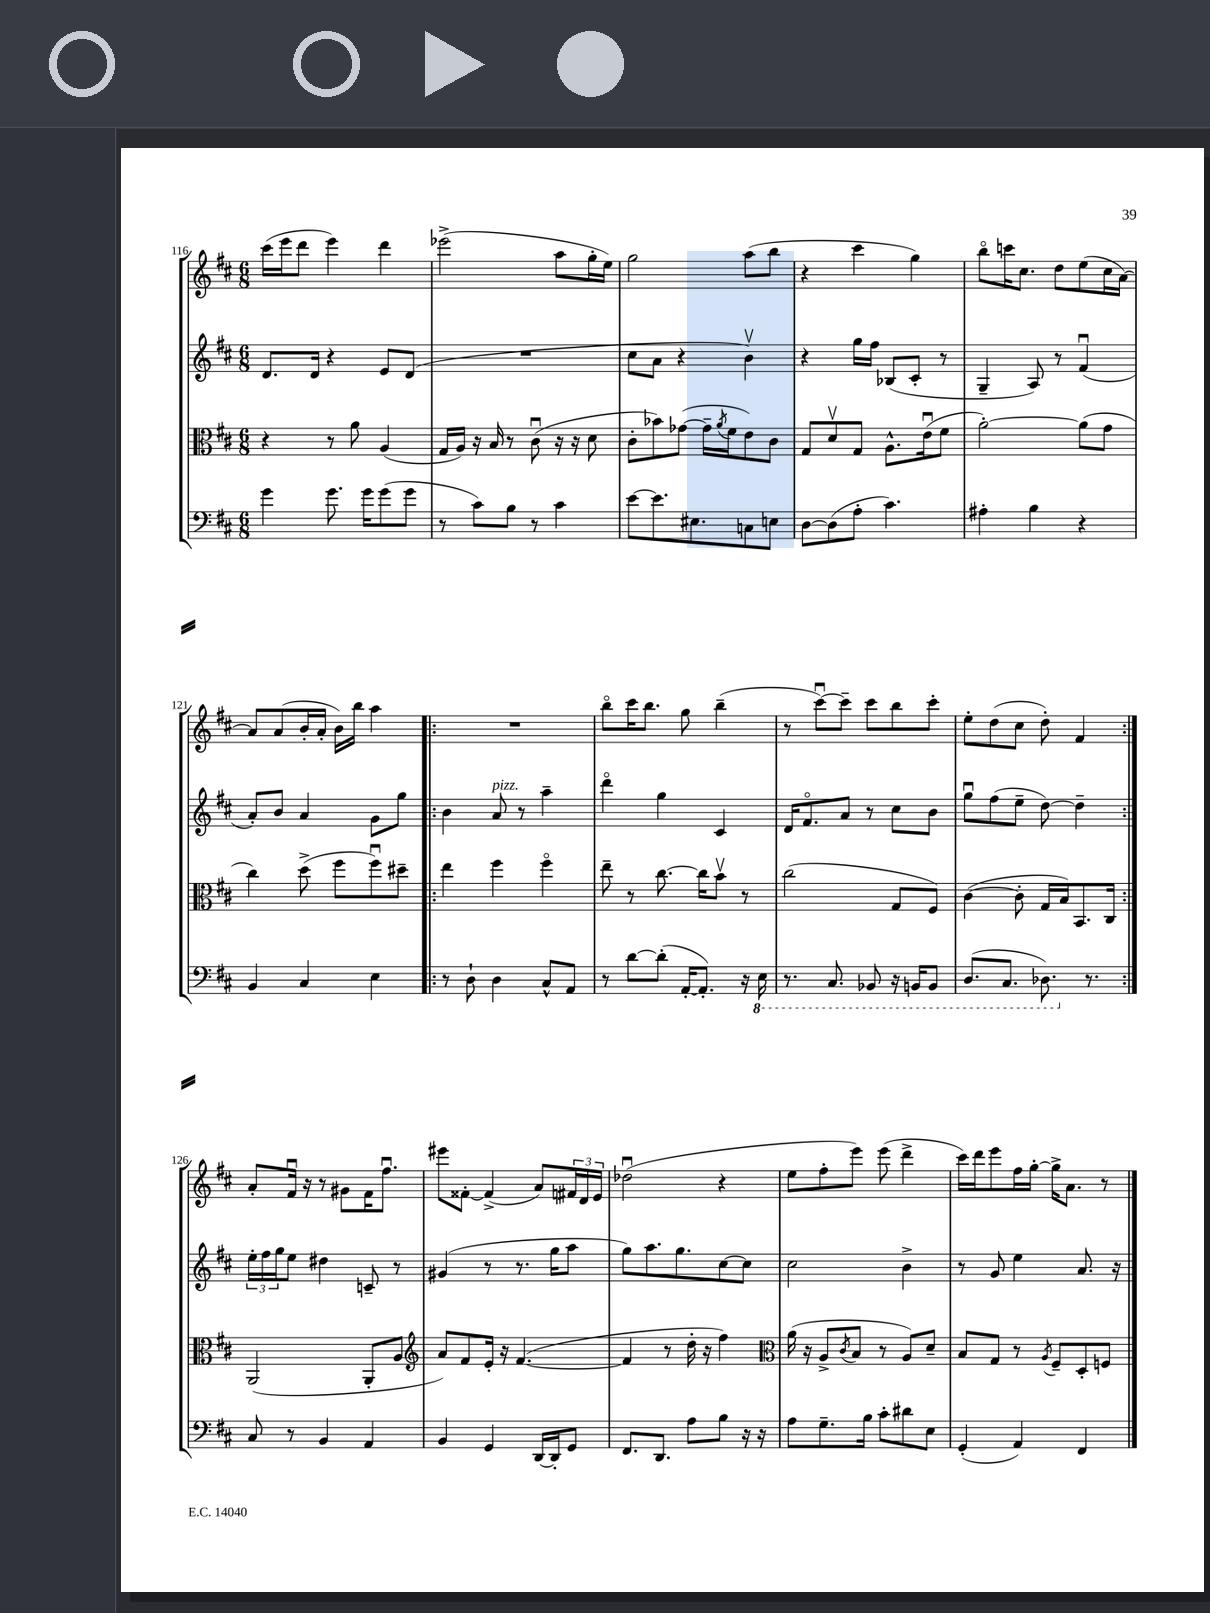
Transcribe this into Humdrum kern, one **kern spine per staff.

**kern	**kern	**kern	**kern
*staff4	*staff3	*staff2	*staff1
*clefF4	*clefC3	*clefG2	*clefG2
*k[f#c#]	*k[f#c#]	*k[f#c#]	*k[f#c#]
*M6/8	*M6/8	*M6/8	*M6/8
4g	4r	8.d	(16ccc#
.	.	.	16eee
.	.	.	8ddd
.	.	16d	.
8.g	8r	4r	4eee)
.	8a	.	.
16g	.	.	.
(8g	(4A	8e	4ddd
8g	.	(8d	.
=	=	=	=
8r	16G	2.r	(2eee-^
.	16A)	.	.
8c#)	16r	.	.
.	16B	.	.
8B	8r	.	.
8r	(8c#u	.	.
4c#	16r	.	8aa
.	16r	.	.
.	8d	.	16gg'
.	.	.	16ee)
=	=	=	=
[8e	8c#'	8cc#	2gg
8.e]	8b-)	8a	.
.	([8g-	4r	.
8.E#	.	.	.
.	16g-~]	.	.
.	8qa	.	.
.	16f#	.	.
8C	8e)	4bv)	(8aa
8E	8c#	.	8bb
=	=	=	=
[8D	8G	4r	4r
(8D]	8dv	.	.
8A'	8G	16gg	4ccc#
.	.	16ff#	.
4.c#)	8.A^^	(8B-	.
.	.	8c#'	4gg)
.	(16eu	.	.
.	8f#	8r	.
=	=	=	=
4A#'	[2a')	4G~	8bbo
.	.	.	16ccc
.	.	.	8.cc#
4B	.	8A)	.
.	.	8r	8dd
4r	(8a]	(4f#u	(8ee
.	8g	.	16cc#
.	.	.	[16a)
=	=	=	=
4BB	4cc#)	8a')	8a]
.	.	8b	(8a
4C#	(8dd^	4a	16b'
.	.	.	16a'
.	8ff#	.	16b)
.	.	.	16bb
4E	8ff#u)	8g	4aa
.	8dd#~	8gg	.
=!|:	=!|:	=!|:	=!|:
8r	4ee	4b	2.r
8D`	.	.	.
4D	4ff#	8a	.
.	.	8r	.
8C#^^	4ff#o	4aa~	.
8AA	.	.	.
=	=	=	=
8r	8ee~	4dddo	8bbo
[8d	8r	.	16ccc#
.	.	.	8.bb
(8d']	[8.cc#	4gg	.
[16AA'	.	.	8gg
8.AA'])	16cc#]	.	.
.	8bv	4c#	(4bb~
16r	8r	.	.
16EE	.	.	.
=	=	=	=
8.r	(2cc#	16d	8r
.	.	8.f#o	.
.	.	.	[8ccc#u)
8.CC#	.	.	.
.	.	8a	8ccc#~]
8BBB-	.	8r	8ccc#
16r	8G	8cc#	8bb
16BBB	.	.	.
8BBB	8F#)	8b	8ccc#'
=	=	=	=
(8.DD	([4c#	8ggu	8ee'
.	.	(8ff#	(8dd
8.CC#	.	.	.
.	8c#']	8ee~	8cc#
8.DD-)	16G	[8dd)	8dd')
.	16B)	.	.
.	8.BB	4dd~]	4f#
8.r	.	.	.
.	16C#	.	.
=:|!	=:|!	=:|!	=:|!
8C#	(2AA	24ee'	8a'
.	.	24ff#	.
.	.	24gg	.
8r	.	8ee	16f#u
.	.	.	16r
4BB	.	4dd#	8r
.	.	.	8g#
4AA	8AA'	8c~	16f#
.	.	.	8.ff#u
.	8A	8r	.
=	=	=	=
*	*clefG2	*	*
4BB	8a)	(4g#	8eee#
.	8f#	.	[8f##'
4GG	16e'	8r	(4f##^]
.	16r	.	.
.	([4.f#	8.r	.
[16DD	.	.	8a)
16DD']	.	16gg	.
8GG	.	8aa	24f#
.	.	.	24d
.	.	.	24e
=	=	=	=
8.FF#	4f#]	8gg)	(2dd-u
.	.	8.aa	.
8.DD	.	.	.
.	8r	.	.
.	.	8.gg	.
8A	16dd'	.	.
.	16r	.	.
8B	4ff#)	[8cc#	4r
16r	.	8cc#]	.
16r	.	.	.
=	=	=	=
*	*clefC3	*	*
8A	(16a	2cc#	8ee
.	16r	.	.
8.G~	8A^	.	8ff#'
.	8qc#	.	.
.	8B	.	8eee)
16B	.	.	.
8c#'	8r	.	(8eee
8d#	8A)	4b^	4ddd^
8E	8d~	.	.
=	=	=	=
(4GG'	8B	8r	16ccc#)
.	.	.	16ddd
.	8G	8g	8eee
4AA)	8r	4ee	16ff#
.	.	.	[16gg'
.	8qA	.	.
.	8F#~	.	16gg^]
.	.	.	8.a
4FF#	8D'	8.a	.
.	8F	.	8r
.	.	16r	.
==	==	==	==
*-	*-	*-	*-
